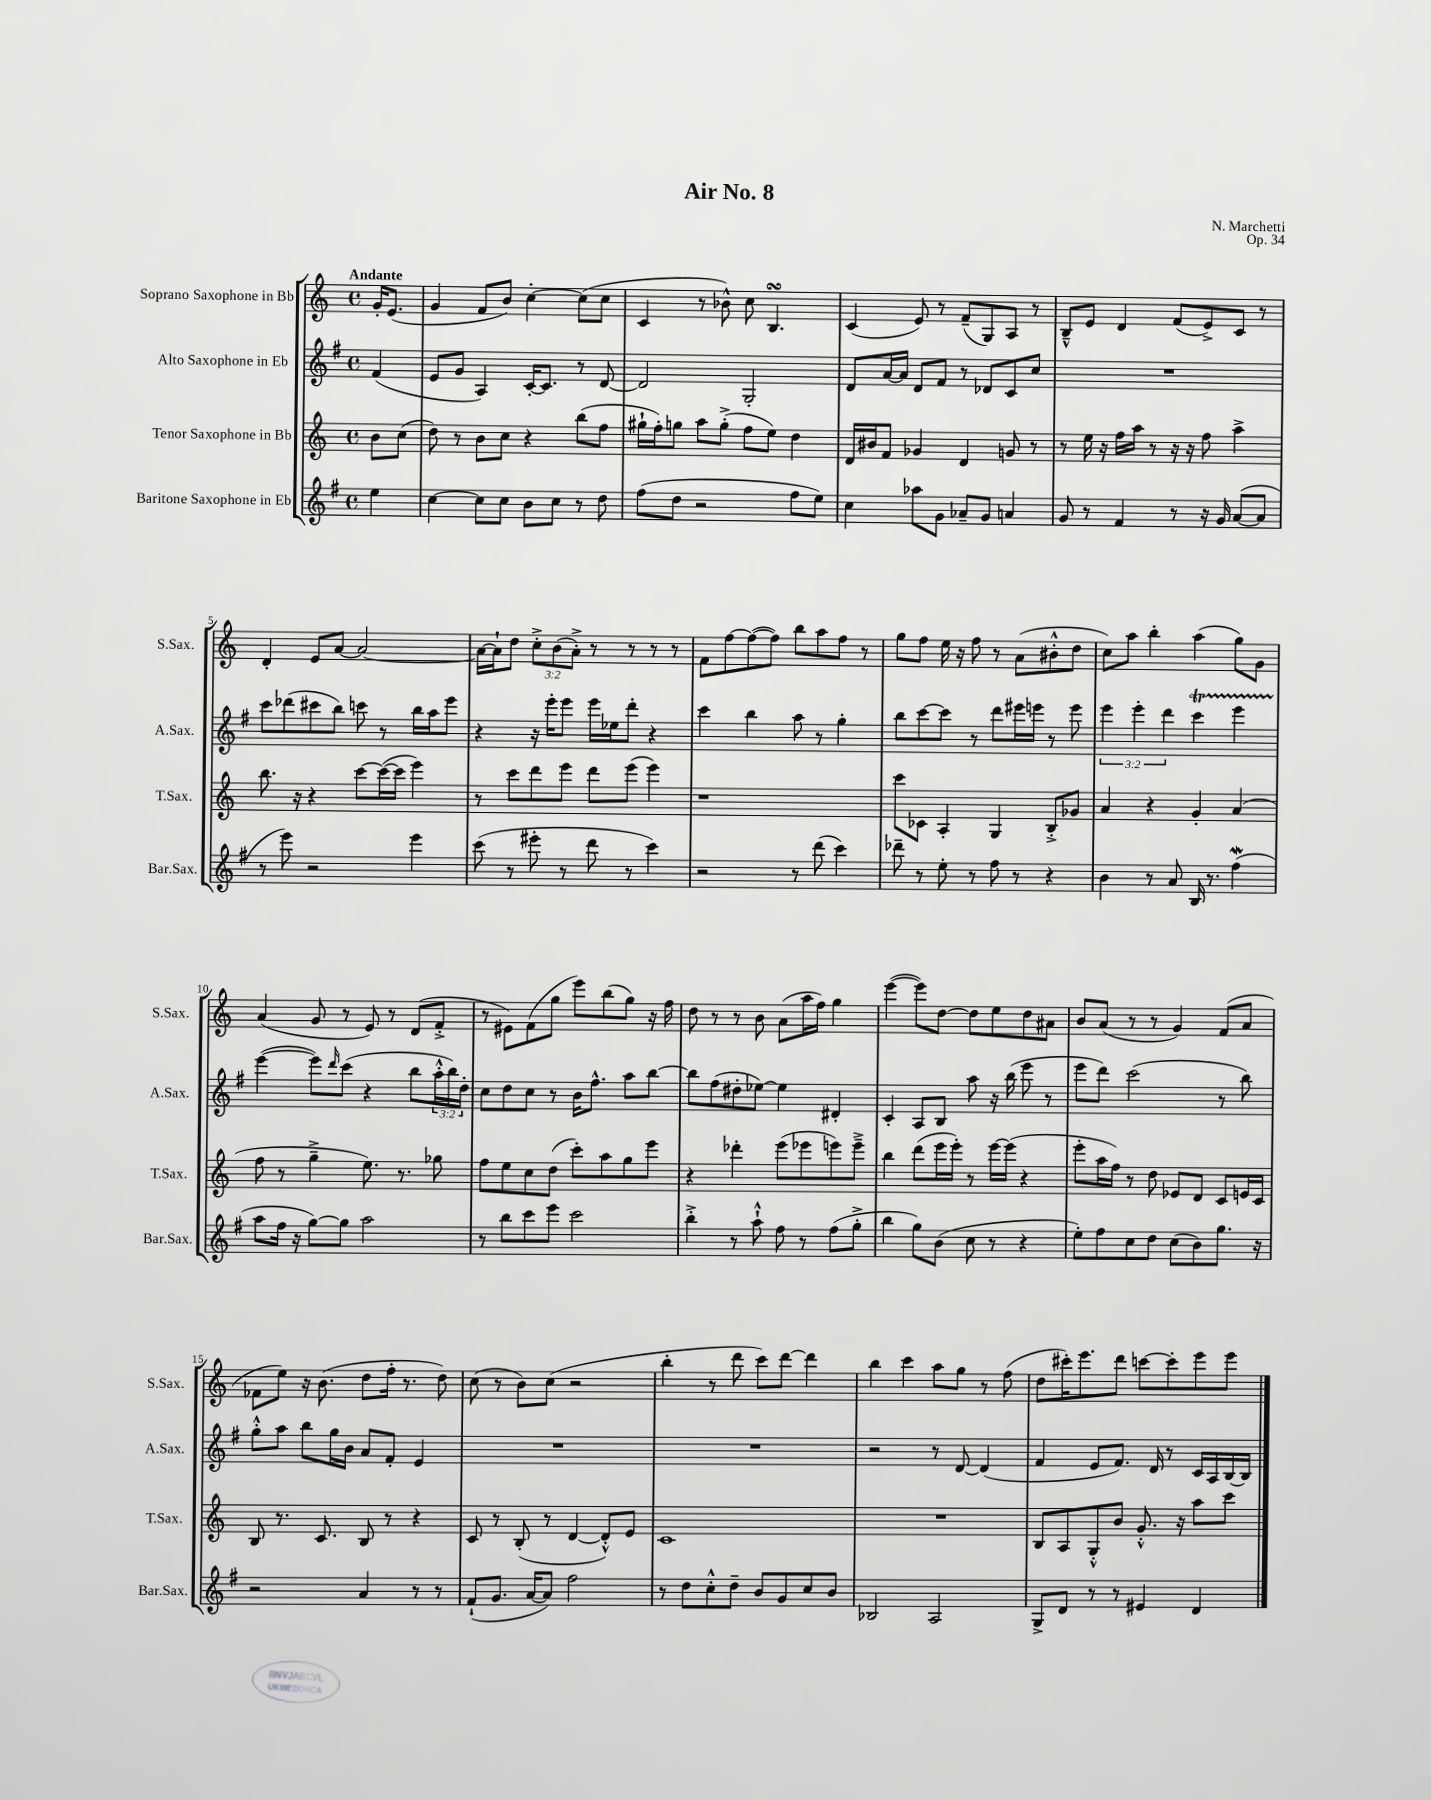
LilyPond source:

\header { title = "Air No. 8" composer = "N. Marchetti" opus = "Op. 34" }
<<
\new StaffGroup <<
\new Staff = "s0" \with { instrumentName = "Soprano Saxophone in Bb" shortInstrumentName = "S.Sax." } {
    \clef treble \key c \major \defaultTimeSignature \time 4/4 \override Staff.TupletNumber.text = #tuplet-number::calc-fraction-text \partial 4 \tempo "Andante"
    g'16-. e'8.( |
    g'4 f'8 b'8) c''4~-. c''8( c''8 |
    c'4 r8 bes'8-^) c''8 b4.\turn |
    c'4( e'8) r8 f'8--( g8) a8 r8 |
    b8---^ e'8 d'4 f'8( e'8->) c'8 r8 |
    d'4-. e'8 a'8~ a'2~ |
    a'16~ a'16-! d''8 \tuplet 3/2 { c''8-.-> b'8( a'8-.->) } r8 r8 r8 r8 |
    f'8 f''8~ f''8~( f''8) b''8 a''8 f''8 r8 |
    g''8 f''8 e''16 r16 f''8 r8 a'8( bis'8-.-^ d''8 |
    c''8) a''8 b''4-. a''4( g''8) g'8 |
    a'4( g'8 r8 e'8) r8 d'8( f'8-.-> |
    r8 eis'8) f'8( g''8 e'''8) b''8( g''8) r16 f''16 |
    d''8 r8 r8 b'8 a'8( a''16 f''16) g''4 |
    e'''4~( e'''8) d''8~ d''8 e''8 d''8 ais'8 |
    b'8 a'8( r8 r8 g'4) f'8( a'8 |
    fes'8 e''8) r16 b'8.( d''8 f''16-. r8. d''8) |
    c''8( r8 b'8) c''8( r2 |
    b''4-. r8 d'''8 c'''8) d'''8~ d'''4 |
    b''4 c'''4 a''8 g''8 r8 f''8( |
    d''8 cis'''16-.) e'''8. d'''8 c'''8~ c'''8-. e'''8 e'''8 \bar "|." |
}
\new Staff = "s1" \with { instrumentName = "Alto Saxophone in Eb" shortInstrumentName = "A.Sax." } {
    \clef treble \key g \major \defaultTimeSignature \time 4/4 \override Staff.TupletNumber.text = #tuplet-number::calc-fraction-text \partial 4
    fis'4( |
    e'8 g'8 a4) c'16~-. c'8. r8 d'8~ |
    d'2 g2-. |
    d'8 a'16~ a'16 d'8 fis'8 r8 des'8 c'8 c''8 |
    R1 |
    c'''8 des'''8( cis'''8 b''8) c'''8 r8 b''16 a''16 e'''8 |
    r4 r16 e'''16-. e'''8 e'''16 ees''16 d'''8-. r4 |
    c'''4 b''4 a''8 r8 g''4-. |
    b''8 c'''8~ c'''8 r8 d'''8 eis'''16 e'''16 r8 e'''8 |
    \tuplet 3/2 { e'''4 e'''4-. d'''4 } c'''4\startTrillSpan e'''4 |
    e'''4~\stopTrillSpan( e'''8) \grace { d'''16 } c'''8( r4 b''8 \tuplet 3/2 { a''16-.-^ b''16) d''16-. } |
    c''8 d''8 c''8 r8 b'16 fis''8.-^ a''8 b''8~ |
    b''8 fis''8( dis''8-. ees''8~) ees''4 dis'4-. |
    c'4-. a8 b8 a''8 r16 b''16( e'''8 r8 |
    e'''8 d'''8) c'''2( r8 b''8) |
    g''8-.-^ a''8 b''8 g''16 b'16 a'8 fis'8-. e'4 |
    R1 |
    R1 |
    r2 r8 d'8~ d'4( |
    fis'4 e'8 fis'8.) d'16 r8 c'16 a16 b16~ b16 \bar "|." |
}
\new Staff = "s2" \with { instrumentName = "Tenor Saxophone in Bb" shortInstrumentName = "T.Sax." } {
    \clef treble \key c \major \defaultTimeSignature \time 4/4 \partial 4
    b'8 c''8( |
    d''8) r8 b'8 c''8 r4 b''8( f''8 |
    gis''16-! f''16-.) g''8 a''8 g''8-.->( f''8 e''8) d''4 |
    d'16 bis'16 f'8 ges'4 d'4 g'8 r8 |
    r8 e''16 r16 f''16 a''16 r8 r16 r16 f''8 a''4-> |
    b''8. r16 r4 c'''8~ c'''16~( c'''16 e'''4) |
    r8 c'''8 d'''8 e'''8 d'''8 e'''8( e'''4) |
    r1 |
    c'''8 ces'8 a4-. g4 b8-.-> ges'8 |
    a'4 r4 g'4-. a'4( |
    f''8 r8 g''4---> e''8.) r8. ges''8 |
    f''8 e''8 c''8 d''8( c'''8-.) a''8 g''8 e'''8 |
    r4 des'''4-. e'''8( ees'''8 e'''8) e'''8---> |
    b''4 d'''8( e'''16 e'''16-.) r8 e'''16~ e'''16( r4 |
    e'''8-. a''16 f''16) r8 d''8 ees'8 d'8 c'8 e'16 c'16 |
    b8 r8. c'8. b8 r8 r4 |
    c'8 r8 b8-.( r8 d'4~ d'8-.-^) e'8 |
    c'1 |
    R1 |
    b8 a8 g8-.-^ b'8 g'8.-.-^ r16 a''8 c'''8 \bar "|." |
}
\new Staff = "s3" \with { instrumentName = "Baritone Saxophone in Eb" shortInstrumentName = "Bar.Sax." } {
    \clef treble \key g \major \defaultTimeSignature \time 4/4 \partial 4
    e''4 |
    c''4~ c''8 c''8 b'8 c''8 r8 d''8 |
    fis''8( d''8 r2 fis''8 e''8) |
    c''4 aes''8 g'8 aes'8-- g'8 a'4 |
    g'8 r8 fis'4 r8 r16 g'16 a'8~( a'8 |
    r8 e'''8) r2 e'''4 |
    c'''8( r8 eis'''8-. r8 d'''8 r8 c'''4) |
    r2 r8 d'''8( c'''4) |
    des'''8-- r8 e''8-. r8 fis''8 r8 r4 |
    b'4 r8 a'8 b16 r8. fis''4\mordent( |
    a''8 fis''16 r16 g''8~) g''8 a''2 |
    r8 b''8 c'''8 e'''8 c'''2 |
    b''4-.-> r8 a''8-!-^ fis''8 r8 fis''8( g''8-.-> |
    b''4 g''8) b'8( c''8 r8 r4 |
    e''8-.) fis''8 c''8 d''8 c''8( b'8) g''8. r16 |
    r2 a'4 r8 r8 |
    fis'8-!( g'8. a'16~ a'8) fis''2 |
    r8 d''8 c''8-.-^ d''8-- b'8 g'8 c''8 b'8 |
    bes2 a2 |
    g8-> d'8 r8 r8 eis'4 d'4 \bar "|." |
}
>>
>>
